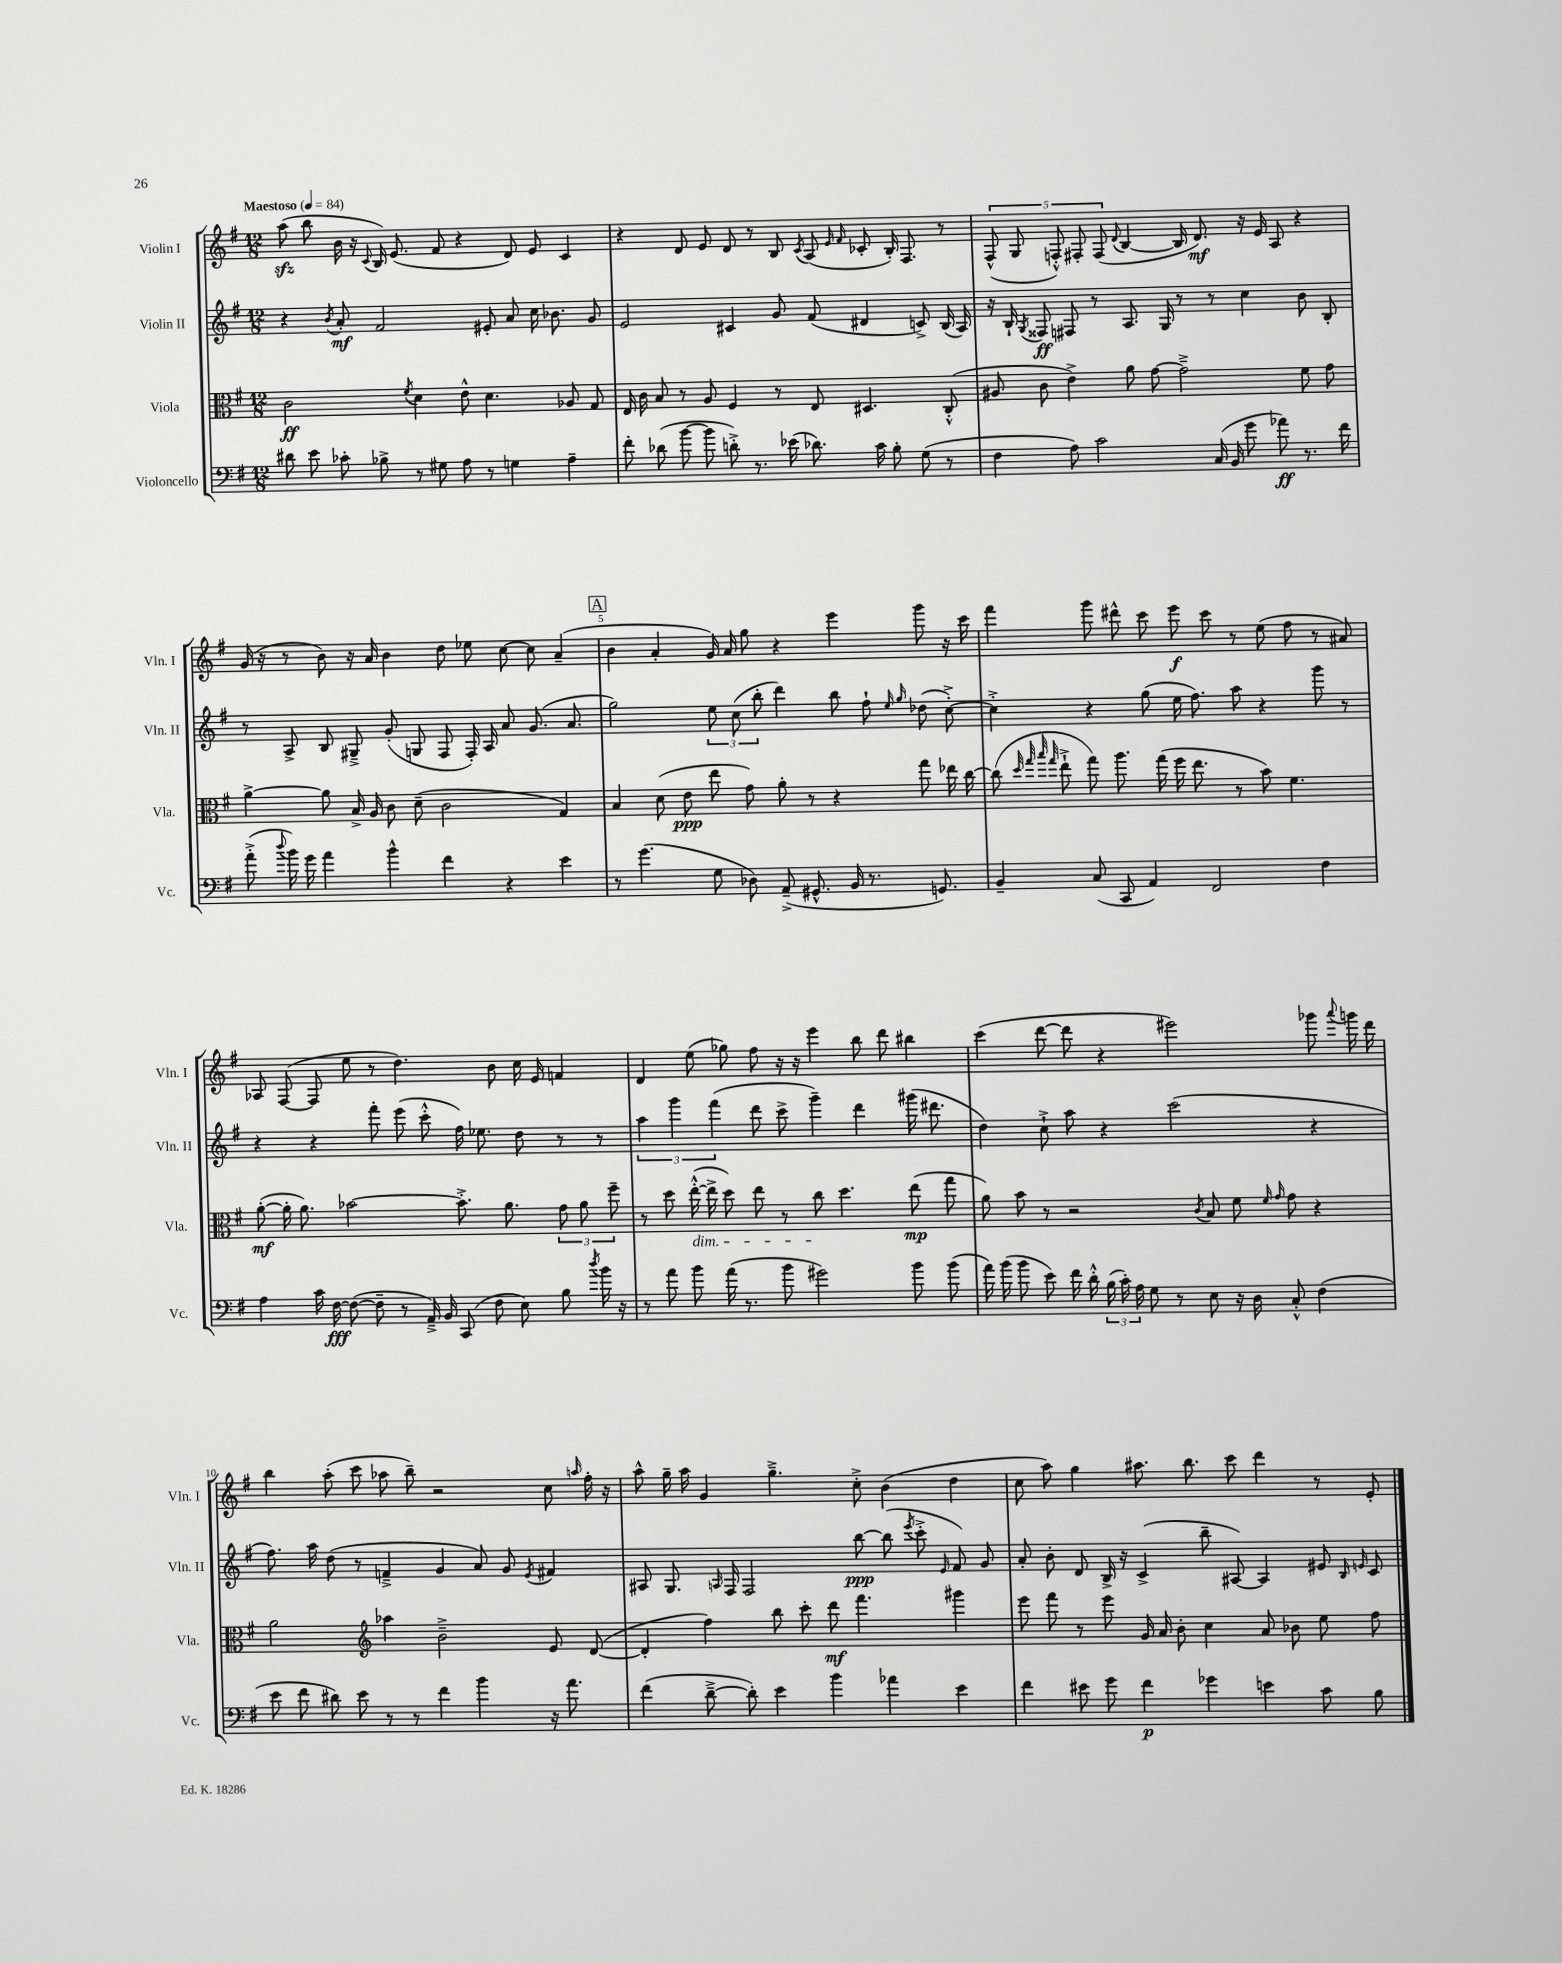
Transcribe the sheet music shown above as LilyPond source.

<<
\new StaffGroup <<
\new Staff = "s0" \with { instrumentName = "Violin I" shortInstrumentName = "Vln. I" } {
    \clef treble \key g \major \numericTimeSignature \time 12/8 \tempo "Maestoso" 4 = 84
    \autoBeamOff a''8\sfz( b''8 b'16 r16 \appoggiatura { c'8 } b16) e'8.( fis'8 r4 d'8) e'8 c'4 |
    r4 d'8 e'8 d'8 r8 b8 \acciaccatura { c'8 } a8( \grace { e'16 fis'16 } ces'8-. b16-.) fis8. r8 |
    \tuplet 5/4 { fis8-^( g8 f8-.-^) fis8-. fis8( } \appoggiatura { d'8 } b4~ b16 d'8.\mf) r16 e'16 a8 r4 |
    g'16( r16 r8 b'8) r16 a'16 b'4 d''8 ees''8 c''8~ c''8 a'4--( |
    \mark \markup { \box "A" } b'4 a'4-. g'16) a'16 g''8 r4 e'''4 g'''8 r16 c'''16 |
    fis'''4 g'''8 dis'''8-^ c'''8 e'''8\f c'''8 r8 e''8( fis''8 r8 ais'8) |
    aes8 fis8~( fis8 e''8 r8 d''4.) b'8 c''16 e'16 f'4 |
    d'4 e''8( ges''8) fis''8 r16 r16 e'''4 b''8 d'''8 bis''4 |
    c'''4( d'''8~ d'''8 r4 eis'''2) ges'''8 \appoggiatura { a'''8 } g'''16 d'''16 |
    b''4 a''8-.( c'''8 aes''8 b''8--) r2 c''8 \grace { a''16 } fis''16-. r16 |
    a''8-^ g''16-- a''16 g'4 g''4.---> c''8-.-> b'4( d''4 |
    c''8 a''8) g''4 ais''8. b''8. c'''8 d'''4 r8 e'8-. \bar "|." |
}
\new Staff = "s1" \with { instrumentName = "Violin II" shortInstrumentName = "Vln. II" } {
    \clef treble \key g \major \numericTimeSignature \time 12/8
    \autoBeamOff r4 \acciaccatura { b'8 } a'8-.\mf fis'2 eis'8-. a'8 c''16 bes'8. g'8 |
    e'2 cis'4 g'8 fis'8( dis'4 c'8->) b16( a16) |
    r16 b16-! \acciaccatura { g8 } fisis8\ff fis8 r8 a8. g16 r8 r8 c''4 b'8 b8-. |
    r8 a8-> b8 gis8---> g'8-.( g8 fis8 fis16-.) a16 a'8 g'8.( a'8. |
    \mark \markup { \box "A" } g''2) \tuplet 3/2 { e''8 c''8( b''8-. } d'''4) b''8 fis''8-! \grace { e''16 g''16 } des''8( c''8~-.->) |
    c''4-.-> r4 g''8( e''16 fis''8.) a''8 r4 g'''8 r8 |
    r4 r4 fis'''8-. e'''8( c'''8-.-^ fis''16) ees''8. d''8 r8 r8 |
    \tuplet 3/2 { a''4 g'''4 fis'''4( } d'''8 c'''8-> g'''4--) d'''4 gis'''16( dis'''8. |
    d''4) c''8-!-> a''8 r4 c'''2( r4 |
    fis''8.) a''16 d''8( r8 f'4---> g'4 a'8) g'8 \acciaccatura { e'8 } fis'4 |
    ais8 g8. \grace { a16 } fis16 fis2 b''8~\ppp b''8( \acciaccatura { e'''8 } c'''8-.-> \grace { e'16 } fis'8) g'8 |
    a'8-. b'8-. d'8 b16-> r16 c'4->( b''8-- ais8~) ais4 eis'8 \grace { b16 e'16 } c'8 \bar "|." |
}
\new Staff = "s2" \with { instrumentName = "Viola" shortInstrumentName = "Vla." } {
    \clef alto \key g \major \numericTimeSignature \time 12/8
    \autoBeamOff c'2\ff \acciaccatura { fis'8 } d'4 e'8-^ d'4. aes8 g8 |
    e16 c'16 b8 r8 a8 fis4 r8 e8 dis4. c8-.-^( |
    ais8 c'8 e'4->) a'8 g'8~ g'2---> fis'8 g'8 |
    a'4~-> a'8 b16-> a16 c'8 d'8--( c'2 g4) |
    \mark \markup { \box "A" } b4 d'8( e'8\ppp e''8 g'8) a'8-. r8 r4 g''8 ees''16 c''16~ |
    c''8( \grace { d''32 g''32 b''32 g''32 } e''8-!-> g''8) a''8. g''16( fis''16 e''8. r8 b'8) fis'4. |
    a'8~-.\mf( a'16-. a'8.) bes'2~ bes'8.-.-> a'8. \tuplet 3/2 { g'8 a'8 fis''8-- } |
    r8 d''8 e''16~-.-^\dim( e''16-> d''8) e''8 r8 c''8\! d''4. e''8\mp( g''8 |
    a'8) b'8 r8 r2 \acciaccatura { c'8 } b8 fis'8 \grace { fis'16 g'16 } g'8 r4 |
    a'2 \clef treble aes''4 b'2---> e'8 d'8~( |
    d'4-. fis''4) b''8 c'''8-. d'''8\mf fis'''4. gis'''4 |
    e'''8 fis'''8 r8 e'''8 g'16 a'16 b'8-. c''4 a'8 bes'8 e''8 fis''8 \bar "|." |
}
\new Staff = "s3" \with { instrumentName = "Violoncello" shortInstrumentName = "Vc." } {
    \clef bass \key g \major \numericTimeSignature \time 12/8
    \autoBeamOff dis'8 e'8 ces'8-. bes8-> r8 gis8 a8 r8 g4 a4-- |
    fis'8-. des'8( b'8~ b'8 d'8-.->) r8. ees'16( des'8.) c'16 b8-. g8( r8 |
    fis4 a8) c'2 c16( b,16 g'8 aes'8\ff) r8. fis'16 |
    a'8-.->( \appoggiatura { d''8 } b'16) g'16 a'4 b'4-^ fis'4 r4 e'4 |
    \mark \markup { \box "A" } r8 g'4.( g8 des8) a,8--->( gis,8.-^ b,16 r8. g,8.) |
    b,4-- c8( c,8 a,4) fis,2 fis4 |
    a4 c'16 fis16~\fff fis8~( fis8-- r8 a,16--->) b,16 c,8( fis8 e8) b8 \acciaccatura { d''8 } b'16 r16 |
    r8 a'8 b'8 a'16( r8. b'8 gis'2) b'8 b'8( |
    a'16) b'16( b'8 e'8) fis'16 d'16-.-^ \tuplet 3/2 { b16( c'16-.) a16 } g8 r8 e8 r16 d16 c8-.-^ fis4( |
    e'8 fis'8 dis'8) e'8 r8 r8 fis'4 b'4 r16 a'8. |
    fis'4( d'8~---> d'8-.) e'4 b'4 aes'4 e'4 |
    fis'4 eis'8 g'8 fis'4\p ges'4 e'4 c'8 b8 \bar "|." |
}
>>
>>
\layout { \context { \Score \override BarNumber.break-visibility = ##(#f #t #t) barNumberVisibility = #(every-nth-bar-number-visible 5) } }
